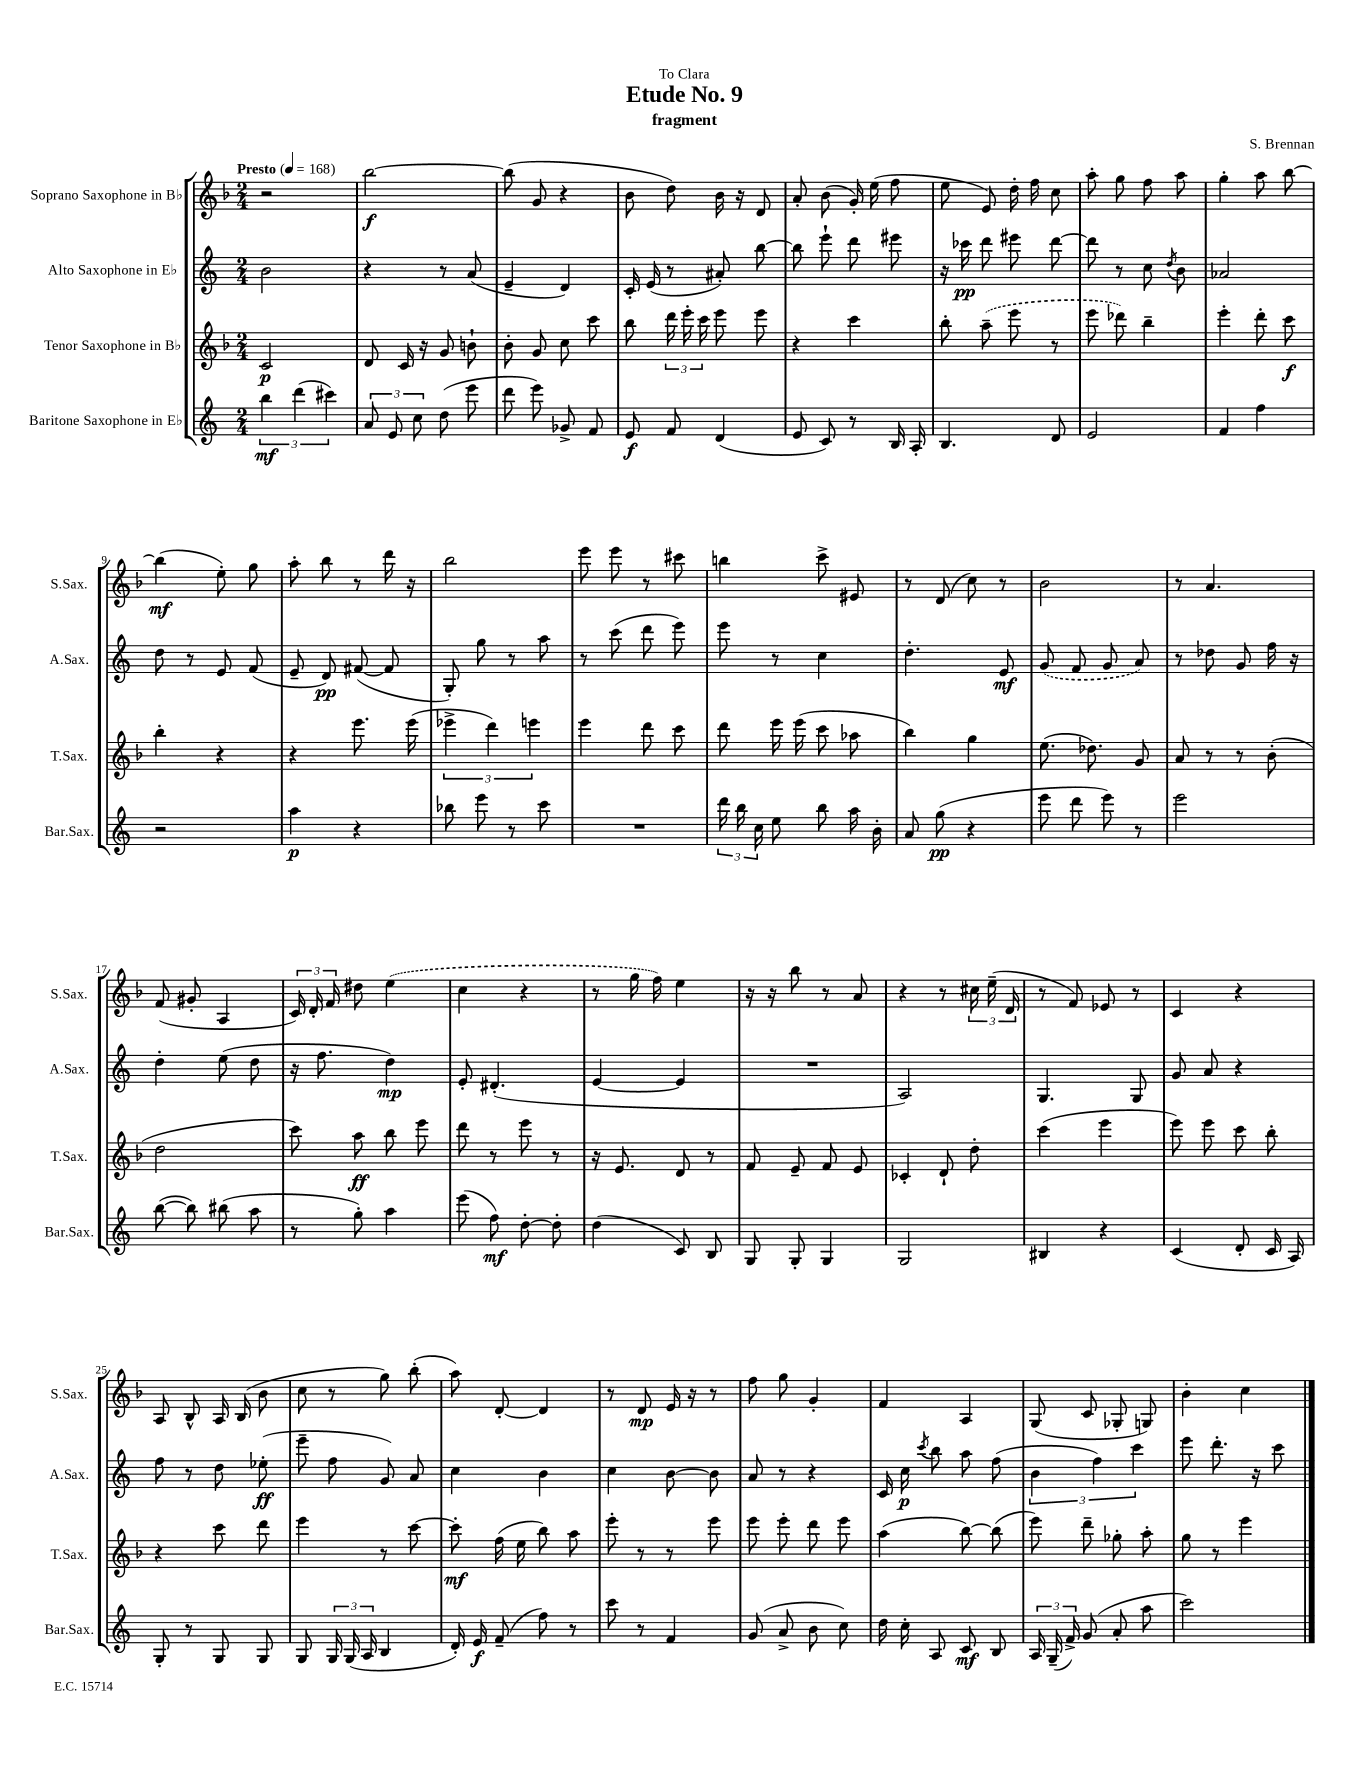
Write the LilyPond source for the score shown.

\header { title = "Etude No. 9" composer = "S. Brennan" subtitle = "fragment" dedication = "To Clara" }
<<
\new StaffGroup <<
\new Staff = "s0" \with { instrumentName = "Soprano Saxophone in Bb" shortInstrumentName = "S.Sax." } {
    \clef treble \key f \major \numericTimeSignature \time 2/4 \tempo "Presto" 4 = 168
    \autoBeamOff r2 |
    bes''2~\f |
    bes''8( g'8 r4 |
    bes'8 d''8) bes'16 r16 d'8 |
    a'8-. bes'8( g'16-.) e''16( f''8 |
    e''8 e'8) d''16-. f''16 c''8 |
    a''8-. g''8 f''8 a''8 |
    g''4-. a''8 bes''8~ |
    bes''4\mf( e''8-.) g''8 |
    a''8-. bes''8 r8 d'''16 r16 |
    bes''2 |
    e'''8 e'''8 r8 cis'''8 |
    b''4 c'''8-> eis'8 |
    r8 d'8( c''8) r8 |
    bes'2 |
    r8 a'4. |
    f'8( gis'8-. a4 |
    \tuplet 3/2 { c'16) d'16-. f'16 } dis''8 \once \slurDashed e''4( |
    c''4 r4 |
    r8 g''16 f''16) e''4 |
    r16 r16 bes''8 r8 a'8 |
    r4 r8 \tuplet 3/2 { cis''16 e''16--( d'16 } |
    r8 f'8) ees'8 r8 |
    c'4 r4 |
    a8 bes8-^ a16 bes16( bes'8 |
    c''8 r8 g''8) bes''8-.( |
    a''8) d'8~-. d'4 |
    r8 d'8\mp e'16 r16 r8 |
    f''8 g''8 g'4-. |
    f'4 a4 |
    g8( c'8 ges8-. g8) |
    bes'4-. c''4 \bar "|." |
}
\new Staff = "s1" \with { instrumentName = "Alto Saxophone in Eb" shortInstrumentName = "A.Sax." } {
    \clef treble \key c \major \numericTimeSignature \time 2/4
    \autoBeamOff b'2 |
    r4 r8 a'8( |
    e'4-- d'4) |
    c'16-. e'16( r8 ais'8-.) b''8~ |
    b''8 e'''8-! d'''8 eis'''8 |
    r16 ces'''16\pp d'''8 eis'''8 d'''8~ |
    d'''8 r8 c''8 \acciaccatura { d''8 } b'8 |
    aes'2 |
    d''8 r8 e'8 f'8( |
    e'8-- d'8\pp) fis'8~( fis'8 |
    g8-.) g''8 r8 a''8 |
    r8 c'''8( d'''8 e'''8) |
    e'''8 r8 c''4 |
    d''4.-. e'8\mf |
    \once \slurDashed g'8( f'8 g'8 a'8) |
    r8 des''8 g'8 f''16 r16 |
    d''4-. e''8( d''8 |
    r16 f''8. d''4\mp) |
    e'8-. dis'4.-.( |
    e'4~ e'4 |
    R2 |
    a2) |
    g4. g8 |
    g'8 a'8 r4 |
    f''8 r8 d''8 ees''8-.\ff( |
    e'''8-- f''8 g'8) a'8 |
    c''4 b'4 |
    c''4 b'8~ b'8 |
    a'8 r8 r4 |
    c'16 c''16\p \acciaccatura { c'''8 } b''8 a''8 f''8( |
    \tuplet 3/2 { b'4 f''4) c'''4 } |
    e'''8 d'''8.-. r16 c'''8 \bar "|." |
}
\new Staff = "s2" \with { instrumentName = "Tenor Saxophone in Bb" shortInstrumentName = "T.Sax." } {
    \clef treble \key f \major \numericTimeSignature \time 2/4
    \autoBeamOff c'2\p |
    d'8 c'16 r16 g'8 b'8-! |
    bes'8-. g'8 c''8 c'''8 |
    bes''8 \tuplet 3/2 { d'''16 e'''16-. c'''16 } e'''8 e'''8 |
    r4 c'''4 |
    bes''8-. \once \slurDashed a''8--( e'''8 r8 |
    e'''8 des'''8) bes''4-- |
    e'''4-. d'''8-. c'''8\f |
    bes''4-. r4 |
    r4 e'''8. e'''16( |
    \tuplet 3/2 { ees'''4-> d'''4) e'''4 } |
    e'''4 d'''8 c'''8 |
    d'''8 e'''16 e'''16( c'''8 aes''8 |
    bes''4) g''4 |
    e''8.( des''8.) g'8 |
    a'8 r8 r8 bes'8-.( |
    d''2 |
    c'''8) a''8\ff bes''8 e'''8 |
    d'''8 r8 e'''8 r8 |
    r16 e'8. d'8 r8 |
    f'8 e'8-- f'8 e'8 |
    ces'4-. d'8-! d''8-. |
    c'''4( e'''4 |
    e'''8) e'''8 c'''8 bes''8-. |
    r4 c'''8 d'''8 |
    e'''4 r8 c'''8~ |
    c'''8-.\mf f''16( e''16 bes''8) a''8 |
    e'''8-. r8 r8 e'''8 |
    e'''8 e'''8-. d'''8 e'''8 |
    a''4( bes''8~) bes''8( |
    e'''8) d'''8-- ges''8-. a''8-. |
    g''8 r8 e'''4 \bar "|." |
}
\new Staff = "s3" \with { instrumentName = "Baritone Saxophone in Eb" shortInstrumentName = "Bar.Sax." } {
    \clef treble \key c \major \numericTimeSignature \time 2/4
    \autoBeamOff \tuplet 3/2 { b''4\mf d'''4( cis'''4) } |
    \tuplet 3/2 { a'8 e'8 c''8 } d''8( e'''8 |
    d'''8 e'''8) ges'8-> f'8 |
    e'8\f f'8 d'4( |
    e'8 c'8) r8 b16 a16-. |
    b4. d'8 |
    e'2 |
    f'4 f''4 |
    r2 |
    a''4\p r4 |
    bes''8 e'''8 r8 c'''8 |
    R2 |
    \tuplet 3/2 { d'''16 b''16 c''16 } e''8 b''8 a''16 b'16-. |
    a'8 g''8\pp( r4 |
    e'''8 d'''8 e'''8) r8 |
    e'''2 |
    b''8~( b''8) bis''8( a''8 |
    r8 g''8-.) a''4 |
    e'''8( f''8\mf) d''8~-. d''8-. |
    d''4( c'8) b8 |
    g8 g8-. g4 |
    g2 |
    bis4 r4 |
    c'4( d'8-. c'16 a16) |
    g8-. r8 g8 g8 |
    g8 \tuplet 3/2 { g16 g16( a16 } b4 |
    d'16-.) e'16\f f'8--( f''8) r8 |
    c'''8 r8 f'4 |
    g'8( a'8-> b'8 c''8) |
    d''16 c''16-. a8 c'8\mf b8 |
    \tuplet 3/2 { a16 g16--( f'16->) } g'8( a'8-. a''8 |
    c'''2) \bar "|." |
}
>>
>>
